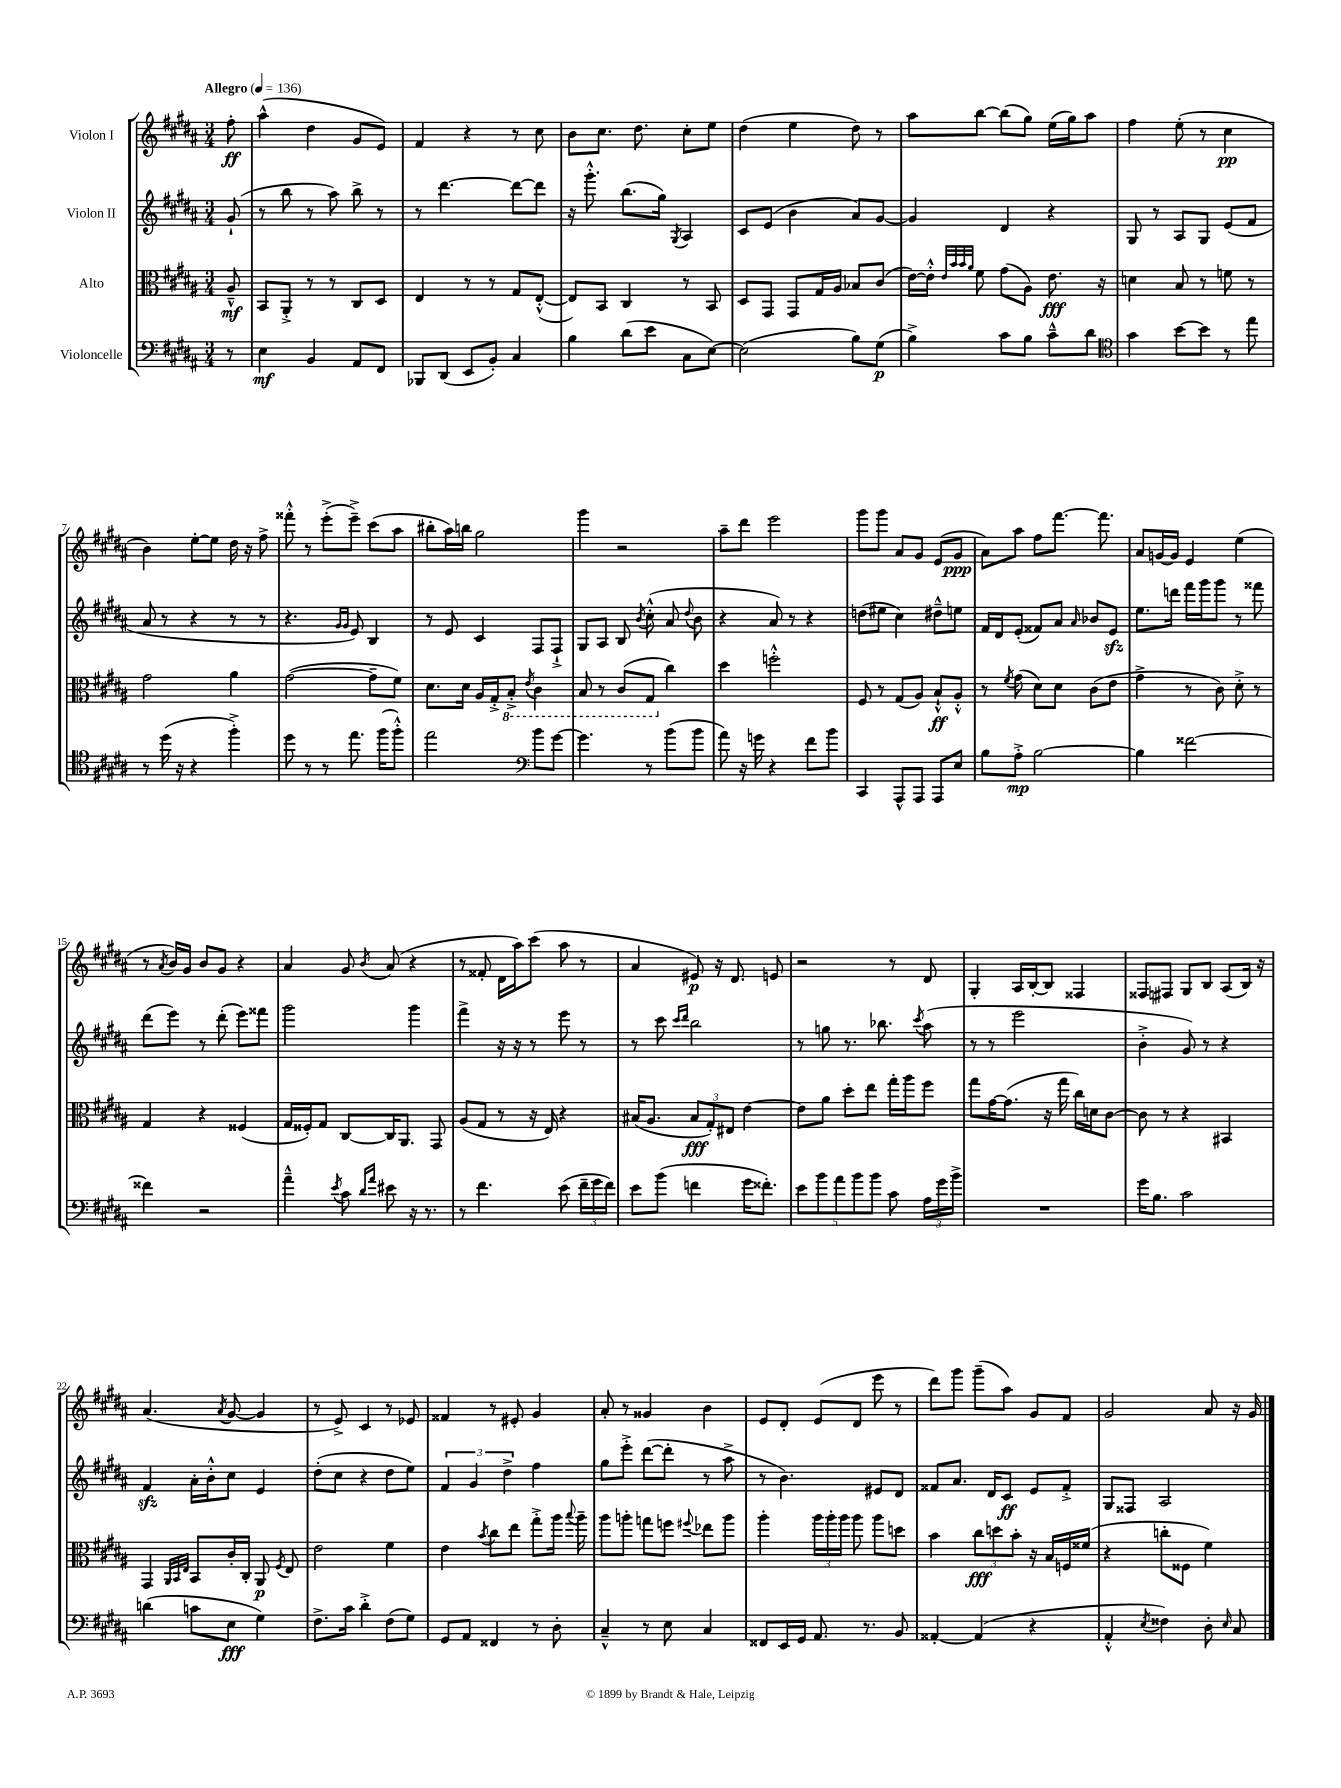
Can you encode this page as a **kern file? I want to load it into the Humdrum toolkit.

**kern	**kern	**kern	**kern
*staff4	*staff3	*staff2	*staff1
*clefF4	*clefC3	*clefG2	*clefG2
*k[f#c#g#d#a#]	*k[f#c#g#d#a#]	*k[f#c#g#d#a#]	*k[f#c#g#d#a#]
*M3/4	*M3/4	*M3/4	*M3/4
*MM136	*MM136	*MM136	*MM136
8r	8A#~^^	(8g#`	8ff#'
=	=	=	=
4E	8BB	8r	(4aa#^^
.	8AA#'^	8bb	.
4BB	8r	8r	4dd#
.	8r	8aa#)	.
8AA#	8C#	8bb^	8g#
8FF#	8D#	8r	8e)
=	=	=	=
8BBB-	4E	8r	4f#
(8DD#	.	[4.ddd#	.
8EE	8r	.	4r
8BB')	8r	.	.
4C#	8G#	8ddd#_	8r
.	([8E'^^	8ddd#]	8cc#
=	=	=	=
4B	8E])	16r	8b
.	.	8.ggg#'^^	.
.	8BB	.	8.cc#
(8d#	4C#	(8.bb	.
.	.	.	8.dd#
8e	.	.	.
.	.	16gg#)	.
.	.	8qG#	.
8C#	8r	4A#	8cc#'
[8E)	8BB	.	8ee
=	=	=	=
(2E]	8D#	8c#	(4dd#
.	8GG#	(8e	.
.	8GG#	4b	4ee
.	16G#	.	.
.	16A#	.	.
8B)	8B-	8a#)	8dd#)
(8G#	(8c#	[8g#	8r
=	=	=	=
4B^)	[16e)	4g#]	8aa#
.	16e'^^]	.	.
.	32qqe	.	.
.	32qqb	.	.
.	32qqb	.	.
.	32qqa#	.	.
.	8f#	.	[8bb
8c#	(8g#	4d#	(8bb]
8B	8A#)	.	8gg#)
8c#~^^	8.e	4r	(16ee
.	.	.	16gg#)
8d#	.	.	8aa#
.	16r	.	.
=	=	=	=
*clefC4	*	*	*
4g#	4d	8G#	4ff#
.	.	8r	.
[8b	8B	8A#	(8ee'
8b]	8r	8G#	8r
8r	8f	(8e	4cc#
8ee	8r	8f#	.
=	=	=	=
8r	2g#	8a#	4b)
(16dd#	.	8r	.
16r	.	.	.
4r	.	4r	[8ee'
.	.	.	8ee]
4ff#'^)	4a#	8r	16dd#
.	.	.	16r
.	.	8r	8ff#^
=	=	=	=
8dd#	([2g#	4.r	8fff##'^^
8r	.	.	8r
8r	.	.	(8eee'^
.	.	16qqg#	.
.	.	16qqg#	.
8.ee	.	8e)	8eee~^)
.	8g#~]	4B	(8ccc#
(16ff#	.	.	.
8ff#'^^)	8f#)	.	8aa#
=	=	=	=
2ee	8.d#	8r	8bb#'
.	.	8e	16aa#)
.	16d#	.	16bb
.	16A#	4c#	2gg#
.	16G#'^	.	.
.	8BB'^	.	.
*clefF4	*	*	*
.	8qE	.	.
8b	4C#	8F#	.
[8g#	.	8F#`^	.
=	=	=	=
4.g#]	8BB	8G#	4ggg#
.	8r	8A#	.
.	(8C#	8B	2r
.	.	8qb	.
8r	8GG#	(8cc#'^^	.
(8b	4cc#)	8a#	.
.	.	8qqdd#	.
8b	.	8b	.
=	=	=	=
8a#)	4dd#	4r	8aa#~
16r	.	.	8ddd#
16g	.	.	.
4r	2ff'^^	8a#)	2eee
.	.	8r	.
8f#	.	4r	.
8b	.	.	.
=	=	=	=
4CC#	8F#	(8dd	8ggg#
.	8r	8ee#	8ggg#
8AAA#^^	(8G#	4cc#)	8a#
8AAA#	8A#)	.	8g#
8AAA#	8B`^^	8dd#~^^	(8e
8E	8A#'^^	8ee	8g#
=	=	=	=
8B	8r	16f#	8a#)
.	.	16d#	.
.	8qf#	.	.
8A#'^	(8g#	(8e'	8aa#
[2B	8d#)	8f##)	8ff#
.	8d#	8a#	[8.fff#
.	.	16qqa#	.
.	(8c#	8b-	.
.	.	.	8.fff#]
.	8e	8e	.
=	=	=	=
4B]	4g#^	8.ee	8a#
.	.	.	[16g
.	.	16ddd	16g]
[2f##	8r	16fff#	4e
.	.	16ggg#	.
.	8c#)	8ggg#	.
.	8d#'^	8r	(4ee
.	8r	8fff##	.
=	=	=	=
4f##]	4G#	(8ddd#	8r
.	.	.	8qa#
.	.	8eee)	16b)
.	.	.	16g#
2r	4r	8r	8b
.	.	(8ddd#'	8g#
.	(4F##	8eee)	4r
.	.	8fff##	.
=	=	=	=
4a#~^^	16G#	2ggg#	4a#
.	16F##')	.	.
.	8G#	.	.
8qe	.	.	.
8c#	[8C#	.	8g#
16qqd#	.	.	.
16qqa#	.	.	8qb
8e#	16C#]	.	(8a#
.	8.AA#	.	.
16r	.	4ggg#	4r
8.r	.	.	.
.	8GG#	.	.
=	=	=	=
8r	(8A#	4fff#^	8r
4.f#	8G#	.	8f##'
.	8r	16r	16d#
.	.	16r	16aa#)
.	16r	8r	(8ccc#
.	16E)	.	.
(8e	4r	8eee	8aa#
24f#~	.	8r	8r
24g#	.	.	.
24f#)	.	.	.
=	=	=	=
8e	(16B#	8r	4a#
.	8.A#	.	.
(8b	.	8ccc#	.
.	.	16qqccc#	.
.	.	16qqddd#	.
4f	12B#	2bb	8e#)
.	12G#')	.	.
.	.	.	16r
.	12E#	.	.
.	.	.	8.d#
16g#	[4e	.	.
8.f##')	.	.	.
.	.	.	8e
=	=	=	=
10e	8e]	8r	2r
10b	.	.	.
.	8a#	8gg	.
10a#	.	.	.
.	8dd#'	8.r	.
10b	.	.	.
.	8ee	.	.
10b	.	.	.
.	.	8.bb-	.
8c#	16gg#'	.	8r
.	16aa#	.	.
.	.	8qccc#	.
24A#	8ff#	(8aa#	8d#
24g#	.	.	.
24b^	.	.	.
=	=	=	=
2.r	8gg#	8r	4G#'
.	[16g#	8r	.
.	(8.g#]	.	.
.	.	2eee	16A#
.	.	.	[16B'
.	16r	.	8B]
.	16gg#	.	.
.	16cc#)	.	4F##
.	16d	.	.
.	[8c#	.	.
=	=	=	=
16g#	8c#]	4b'^	8F##
8.B	.	.	.
.	8r	.	8F#
2c#	4r	8g#)	8G#
.	.	8r	8B
.	4BB#	4r	(8A#
.	.	.	16B)
.	.	.	16r
=	=	=	=
(4d	4GG#	4f#	(4.a#
.	32qqAA#	.	.
.	32qqBB	.	.
.	32qqE	.	.
8c	8BB	16a#'	.
.	.	16b'^^	.
.	.	.	8qa#
8E	16c#'	8cc#	[8g#
.	16C#'	.	.
4G#)	8AA#	4e	4g#]
.	8qF#	.	.
.	8E	.	.
=	=	=	=
8.F#^	2e	(8dd#'	8r
.	.	8cc#	8e^)
16c#	.	.	.
4d#'^	.	4r	4c#
(8F#	4f#	8dd#	8r
8G#)	.	8ee)	8e-
=	=	=	=
8GG#	4e	6f#	4f##
8AA#	.	.	.
.	.	6g#	.
.	8qb	.	.
4FF##	8cc#	.	8r
.	.	6dd#^	.
.	8ee	.	8e#'
8r	8gg#'^	4ff#	4g#
8D#'	16aa#	.	.
.	8qqbb	.	.
.	16aa#~	.	.
=	=	=	=
4C#~^^	8aa#	8gg#	8a#'
.	8aa'	8eee'^	8r
8r	8gg	([8ddd#	4g##
8E	8ff	8ddd#']	.
.	8qqff#	.	.
4C#	8ee-	8r	4b
.	8aa	8aa#^	.
=	=	=	=
8FF##	4aa#'	8r	8e
16EE	.	4.b)	8d#'
16GG#	.	.	.
8.AA#	24aa#	.	(8e
.	24aa#'	.	.
.	24aa#	.	.
.	8aa#	.	8d#
8.r	.	.	.
.	8aa#	8e#	8eee
8BB	8dd	8d#	8r
=	=	=	=
[4AA##'	4b	8f##	8ddd#)
.	.	8.a#	8ggg#
(4AA##]	12cc#	.	(8ggg#~
.	.	16d#	.
.	12dd	.	.
.	.	8c#	8aa#)
.	12b'	.	.
4r	16r	8e	8g#
.	16B	.	.
.	16F	8f##'^	8f#
.	(16f##	.	.
=	=	=	=
4AA#'^^	4r	8G#	2g#
.	.	8F##	.
8qE	.	.	.
4F##)	8cc'	2A#	.
.	8F##	.	.
8D#'	4f#)	.	8a#
16qqE	.	.	.
8C#	.	.	16r
.	.	.	16g#
==	==	==	==
*-	*-	*-	*-
